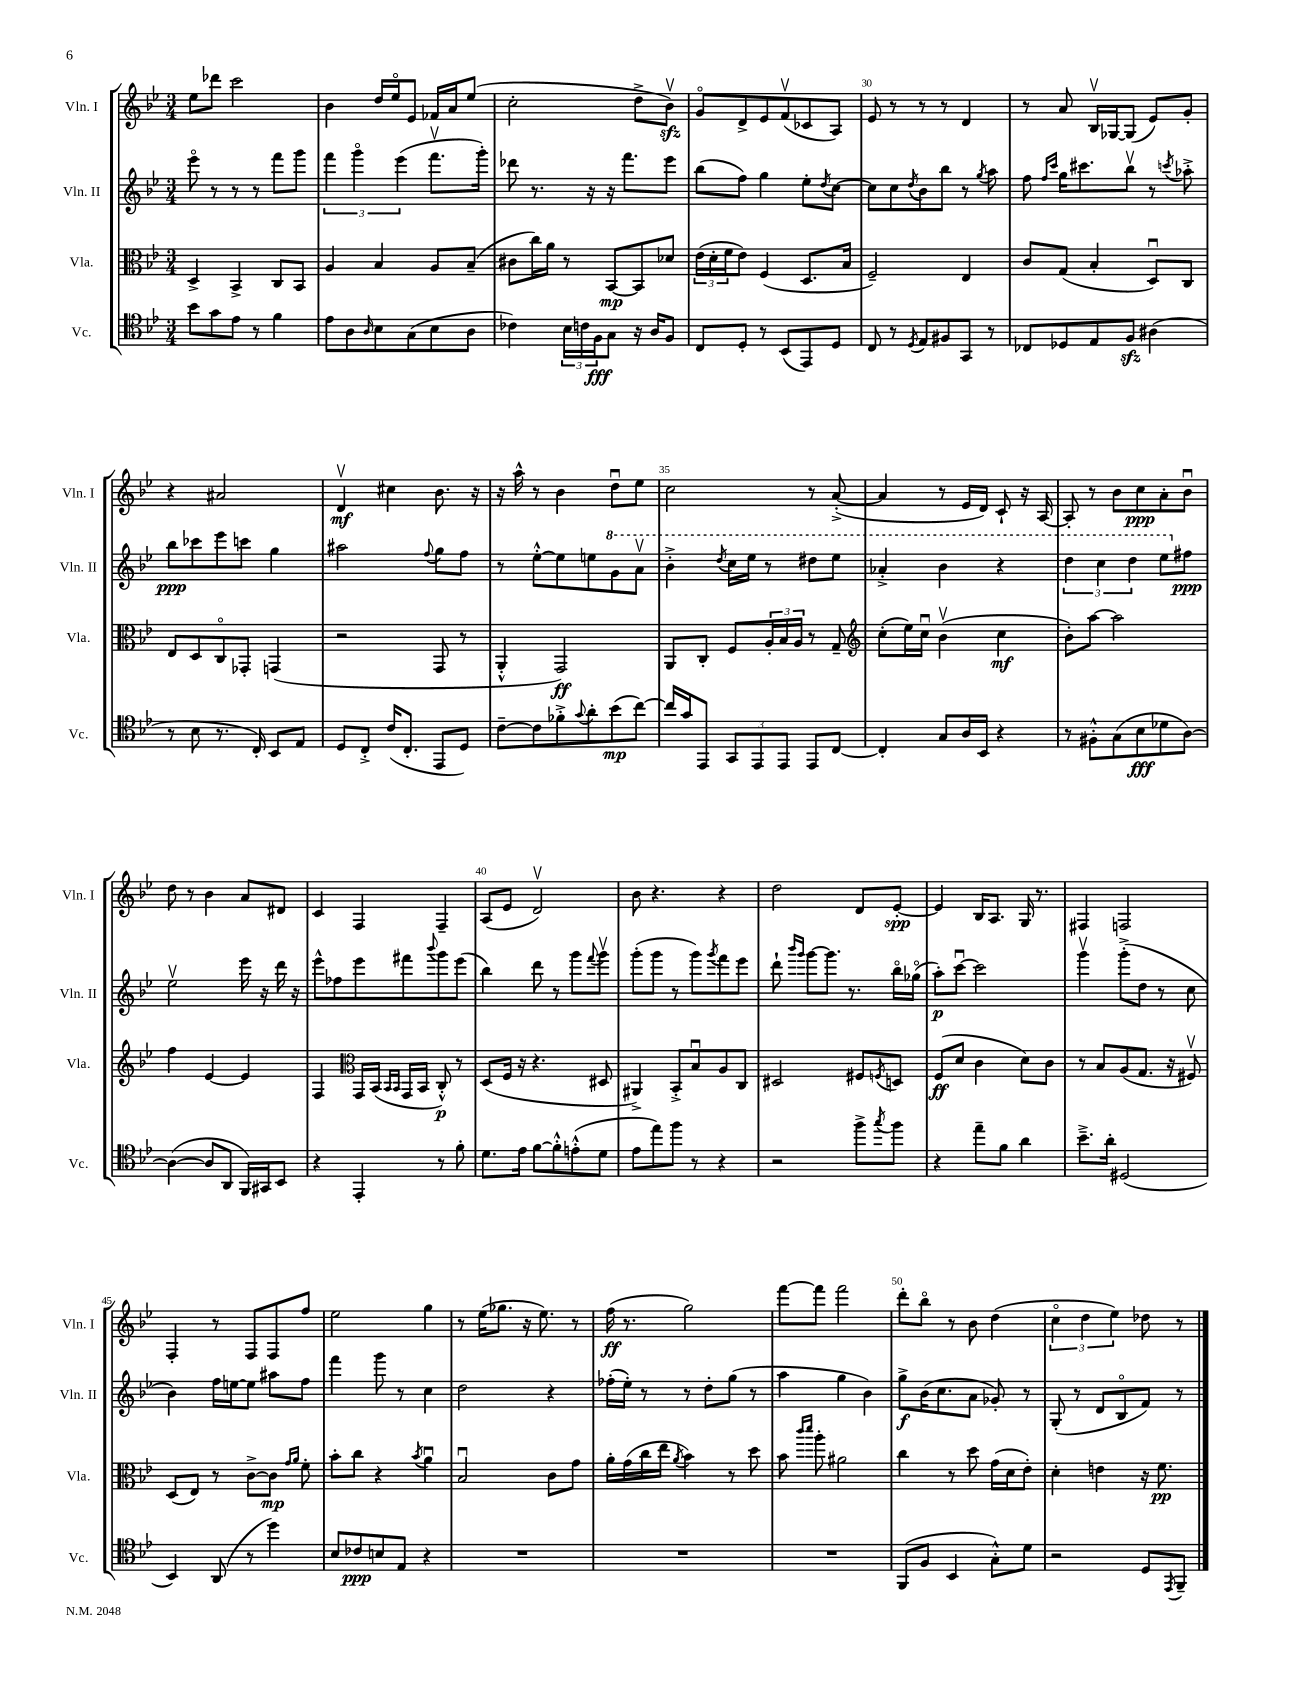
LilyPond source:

<<
\new StaffGroup <<
\new Staff = "s0" \with { instrumentName = "Vln. I" shortInstrumentName = "Vln. I" } {
    \clef treble \key bes \major \numericTimeSignature \time 3/4
    ees''8 des'''8 c'''2 |
    bes'4 d''16 ees''16\flageolet ees'8 fes'16 a'16 ees''8( |
    c''2-. d''8-> bes'8\upbow\sfz) |
    g'8\flageolet d'8-> ees'8 f'8\upbow( ces'8 a8) |
    ees'8 r8 r8 r8 d'4 |
    r8 a'8 bes16\upbow ges16~ ges8( ees'8) g'8-. |
    r4 ais'2 |
    d'4\upbow\mf cis''4 bes'8. r16 |
    r16 a''16-^ r8 bes'4 d''8\downbow ees''8 |
    c''2 r8 a'8~-.->( |
    a'4 r8 ees'16 d'16) c'8-! r16 a16~ |
    a8-. r8 bes'8 c''8\ppp a'8-. bes'8\downbow |
    d''8 r8 bes'4 a'8 dis'8 |
    c'4 f4 f4-- |
    a8( ees'8 d'2\upbow) |
    bes'8 r4. r4 |
    d''2 d'8 ees'8~-.\spp |
    ees'4 bes16 a8. g16 r8. |
    fis4 f2 |
    f4-. r8 f8 f8 f''8 |
    ees''2 g''4 |
    r8 ees''16( ges''8. r16 ees''8.) r8 |
    f''16\ff( r8. g''2) |
    f'''8~ f'''8 f'''2 |
    d'''8-. bes''8\flageolet r8 bes'8 d''4( |
    \tuplet 3/2 { c''4\flageolet d''4 ees''4) } des''8 r8 \bar "|." |
}
\new Staff = "s1" \with { instrumentName = "Vln. II" shortInstrumentName = "Vln. II" } {
    \clef treble \key bes \major \numericTimeSignature \time 3/4
    ees'''8\flageolet r8 r8 r8 f'''8 g'''8 |
    \tuplet 3/2 { f'''4 g'''4\flageolet ees'''4( } f'''8.\upbow g'''16-.) |
    des'''8 r8. r16 r16 f'''8. ees'''8 |
    bes''8( f''8) g''4 ees''8-. \acciaccatura { d''8 } c''8~ |
    c''8 c''8 \acciaccatura { d''8 } bes'8 bes''8 r8 \acciaccatura { g''8 } a''8 |
    f''8 \grace { f''16 c'''16 } g''16 cis'''8. bes''8\upbow r8 \acciaccatura { c'''8 } aes''8-.-> |
    bes''8\ppp ces'''8 ees'''8 c'''8 g''4 |
    ais''2 \appoggiatura { f''8 } g''8 f''8 |
    r8 ees''8~-.-^ ees''8 e''8 \ottava #1 g''8 a''8\upbow |
    bes''4-.-> \acciaccatura { d'''8 } c'''16 ees'''16 r8 dis'''8 ees'''8 |
    aes''4-.-> bes''4 r4 |
    \tuplet 3/2 { d'''4 c'''4 d'''4 } ees'''8 \ottava #0 fis''8\ppp |
    ees''2\upbow ees'''16 r16 d'''16 r16 |
    ees'''8-^ fes''8 ees'''8 fis'''8 \appoggiatura { bes'''8 } g'''8 ees'''8( |
    bes''4) d'''8 r8 g'''8 \appoggiatura { f'''8 } g'''8\upbow |
    g'''8-.( g'''8 r8 g'''8) \acciaccatura { g'''8 } f'''8 ees'''8 |
    d'''8-! \grace { bes'''16 g'''16 } g'''8~ g'''8. r8. bes''16\flageolet ges''16\flageolet( |
    a''8-.\p) c'''8~\downbow c'''2 |
    g'''4\upbow g'''8-.->( d''8 r8 c''8 |
    bes'4) f''16 e''16~ e''8 ais''8 f''8 |
    f'''4 g'''8 r8 c''4 |
    d''2 r4 |
    fes''16-.( ees''16-.) r8 r8 d''8-. g''8( r8 |
    a''4 g''4 bes'4) |
    g''8->\f bes'16( c''8. a'8 ges'8-.) r8 |
    g8-.( r8 d'8 bes8\flageolet f'8) r8 \bar "|." |
}
\new Staff = "s2" \with { instrumentName = "Vla." shortInstrumentName = "Vla." } {
    \clef alto \key bes \major \numericTimeSignature \time 3/4
    d4-> bes,4-> c8 bes,8 |
    a4 bes4 a8 bes8--( |
    cis'8 c''16) a'16 r8 bes,8~\mp bes,8 des'8 |
    \tuplet 3/2 { ees'16( d'16-. f'16 } ees'8) f4( d8. bes16 |
    f2--) ees4 |
    c'8 g8( bes4-. d8\downbow) c8 |
    ees8 d8 c8\flageolet ges,8-. g,4( |
    r2 g,8 r8 |
    a,4-.-^ g,2\ff) |
    a,8 c8-. f8 \tuplet 3/2 { a16-. bes16 a16 } r8 g8-- |
    \clef treble c''8-.( ees''16) c''16\downbow bes'4\upbow( c''4\mf |
    bes'8-.) a''8~ a''2 |
    f''4 ees'4~ ees'4 |
    f4 \clef alto g,16 bes,16( \grace { bes,16 bes,16 } g,16 bes,16 c8-.-^\p) r8 |
    d8( f16 r16 r4. dis8 |
    ais,4->) bes,8-.-> bes8\downbow a8 c8 |
    dis2 fis8 \acciaccatura { f8 } d8 |
    f8\ff( d'8 c'4 d'8) c'8 |
    r8 bes8 a8( g8. r16 fis8\upbow) |
    d8( ees8) r8 c'8~-> c'8\mp \grace { g'16 a'16 } f'8-. |
    bes'8-. c''8 r4 \acciaccatura { bes'8 } a'4\downbow |
    bes2\downbow c'8 g'8 |
    a'16-. g'16( c''16 ees''16 \acciaccatura { a'8 } bes'4) r8 d''8 |
    bes'8 \grace { c'''16 d'''16 } a''8-. ais'2 |
    c''4 r8 d''8 g'16( d'16 ees'8-.) |
    d'4-. e'4 r16 f'8.\pp \bar "|." |
}
\new Staff = "s3" \with { instrumentName = "Vc." shortInstrumentName = "Vc." } {
    \clef tenor \key bes \major \numericTimeSignature \time 3/4
    bes'8 g'8 ees'8 r8 f'4 |
    ees'8 a8 \grace { a16 } bes8 g8( bes8 a8 |
    ces'4) \tuplet 3/2 { bes16 c'16 f16\fff } g8 r16 a16 f8 |
    c8 d8-. r8 bes,8( ees,8) d8 |
    c8 r8 \acciaccatura { d8 } ees8 fis8 g,8 r8 |
    ces8 des8 ees8 f8\sfz ais4( |
    r8 bes8 r8. c16-.) bes,8 ees8 |
    d8 c8-.-> c'16( c8.-. ees,8 d8) |
    c'8~-- c'8 fes'8-.-> \appoggiatura { g'8 } a'8-. bes'8\mp( c''8~) |
    c''16 g'16 ees,8 \tuplet 3/2 { g,8 ees,8 ees,8 } ees,8 c8~ |
    c4-. g8 a16 bes,16 r4 |
    r8 fis8-.-^ g8( bes8\fff des'8 a8~) |
    a4~( a8 a,8 f,16) gis,16 bes,8 |
    r4 ees,4-. r8 f'8-. |
    d'8. ees'16 f'8~ f'8-.-^ e'8-.-^( d'8 |
    ees'8 ees''8) f''8 r8 r4 |
    r2 f''8-> \acciaccatura { g''8 } f''8 |
    r4 ees''8-- f'8 a'4 |
    bes'8.---> a'16-. dis2( |
    bes,4) a,8( r8 d''4) |
    bes8 ces'8\ppp b8 ees8 r4 |
    R2. |
    R2. |
    R2. |
    f,8( f8 bes,4 g8-.-^) d'8 |
    r2 d8 \acciaccatura { ees,8 } f,8-- \bar "|." |
}
>>
>>
\layout { \context { \Score currentBarNumber = #26 \override BarNumber.break-visibility = ##(#f #t #t) barNumberVisibility = #(every-nth-bar-number-visible 5) } }
